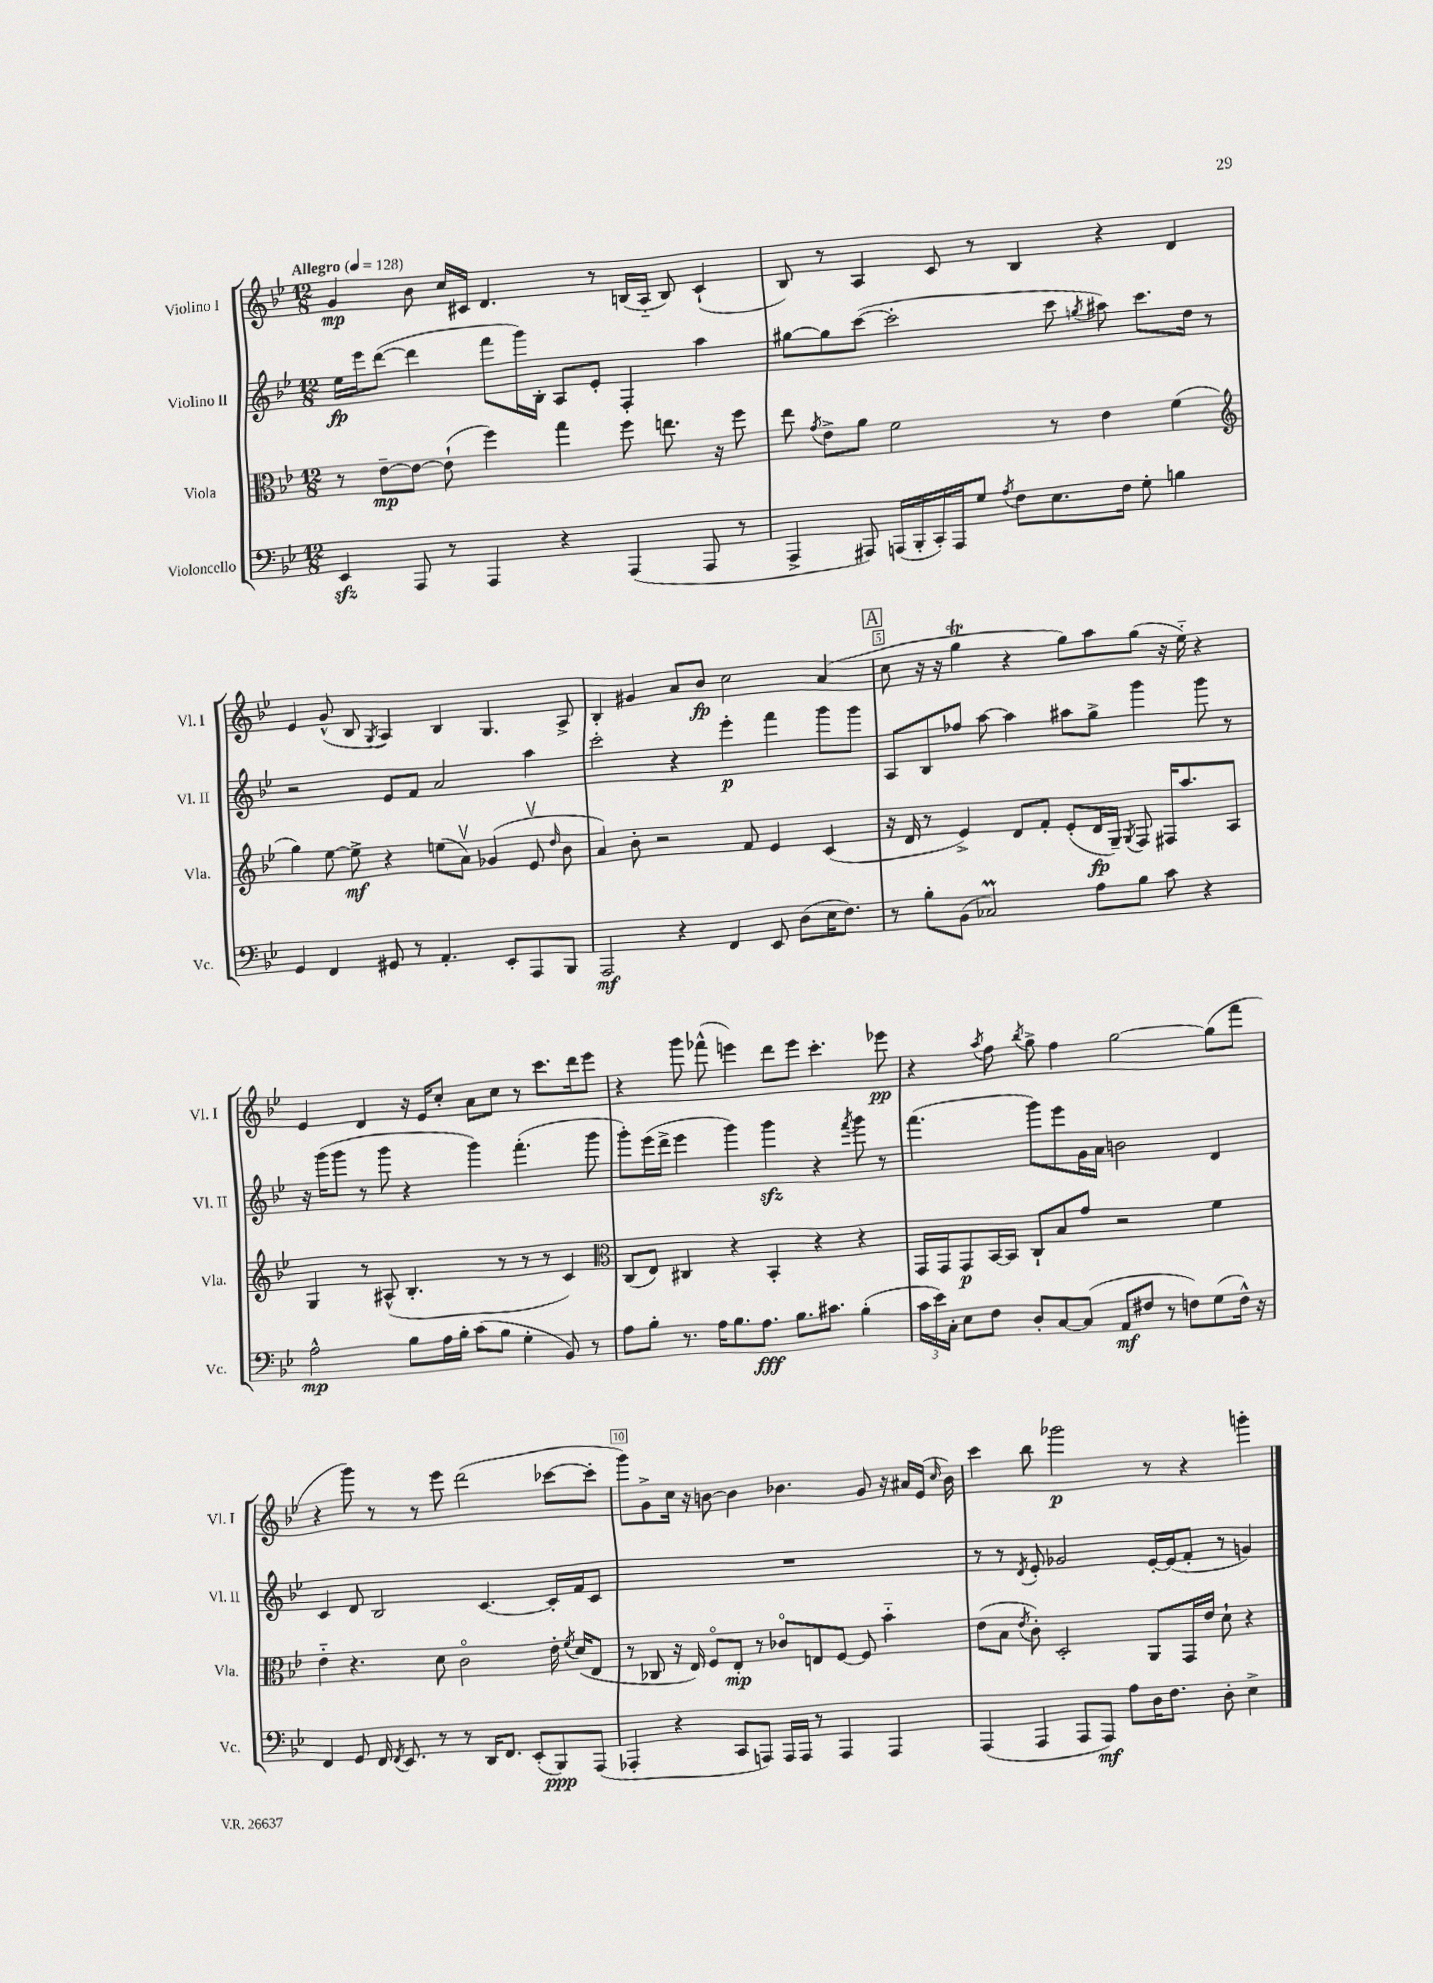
<<
\new StaffGroup <<
\new Staff = "s0" \with { instrumentName = "Violino I" shortInstrumentName = "Vl. I" } {
    \clef treble \key bes \major \numericTimeSignature \time 12/8 \tempo "Allegro" 4 = 128
    \autoBeamOff g'4\mp bes'8 c''16[ cis'16] d'4. r8 b16[( a16]-_ b8) cis'4-!( |
    bes8) r8 a4 c'8 r8 bes4 r4 d'4 |
    ees'4 g'8-^( bes8 \acciaccatura { g8 } a4) bes4 g4. a8-> |
    bes4-. gis'4 a'8[ bes'8]\fp c''2 a'4( |
    \mark \markup { \box "A" } c''8 r16 r16 g''4\trill r4 g''8[) a''8 g''8]( r16 ees''16-_) r4 |
    ees'4 d'4 r16 ees'16[ c''8]-. a'8[ c''8] r8 c'''8.[ d'''16 ees'''8] |
    r4 g'''8 fes'''8-^( e'''4) d'''8[ e'''8] c'''4.-. ees'''8\pp |
    r4 \acciaccatura { a''8 } f''8 \acciaccatura { bes''8 } g''8-> f''4 g''2~ g''8[( f'''8] |
    r4 g'''8) r8 r8 ees'''8 d'''2( ces'''8[~ ces'''8]-. |
    g'''8[) g'8-> c''16] r16 b'8~ b'4 bes'4. g'8 r16 ais'16[ ees'16]( \grace { c''16 } bes'16) |
    c'''4 bes''8 ges'''2\p r8 r4 g'''4-. \bar "|." |
}
\new Staff = "s1" \with { instrumentName = "Violino II" shortInstrumentName = "Vl. II" } {
    \clef treble \key bes \major \numericTimeSignature \time 12/8
    \autoBeamOff ees''16[\fp ees'''16 d'''8]~( d'''4 f'''8[ g'''16) bes16]-. a8[ ees'8]-. f4-. a''4 |
    gis''8[~ gis''8 c'''8]~( c'''2-. c'''8 \acciaccatura { g''8 } ais''8) c'''8.[ d''16] r8 |
    r2 ees'8[ f'8] a'2 a''4 |
    c'''2-. r4 ees'''4-.\p f'''4 g'''8[ g'''8] |
    \mark \markup { \box "A" } a8[ bes8 fes''8] a''8~ a''4 ais''8[ g''8]-> g'''4 g'''8 r8 |
    r16 g'''16[( g'''8] r8 g'''8 r4 g'''4) f'''4.-.( g'''8 |
    g'''8[-.) ees'''16( d'''16]-> ees'''4 g'''4) g'''4\sfz r4 \acciaccatura { f'''8 } g'''8 r8 |
    f'''4.( g'''8[) ees'''8 g'16 a'16] b'2 d'4 |
    c'4 d'8 bes2 c'4.~ c'16[-. f'16 c'8] |
    R1. |
    r8 r8 \acciaccatura { d'8 } ees'8-. ges'2 ees'16[~-. ees'16( f'8]-. r8 g'4) \bar "|." |
}
\new Staff = "s2" \with { instrumentName = "Viola" shortInstrumentName = "Vla." } {
    \clef alto \key bes \major \numericTimeSignature \time 12/8
    \autoBeamOff r8 ees'8[~--\mp ees'8]~ ees'8-!( f''4) g''4 f''8 e''8. r16 f''8 |
    ees''8 \acciaccatura { g'8 } ees'8[-> a'8] f'2 r8 ees'4 f'4( |
    \clef treble g''4) ees''8~ ees''8->\mf r4 e''8[( a'8]\upbow) ges'4( ees'8\upbow \grace { d''16 } bes'8 |
    a'4) bes'8-. r2 f'8 ees'4 c'4( |
    \mark \markup { \box "A" } r16 d'16 r8 ees'4->) d'8[ f'8]-. ees'8[-.( d'16\fp g16]--) \acciaccatura { g8 } f8 fis16[ a''8. a8] |
    g4 r8 ais8-^( bes4.-. r8 r8 r8 c'4) |
    \clef alto c8[( ees8]) cis4 r4 bes,4-. r4 r4 |
    g,16[ g,16 g,8\p bes,16~ bes,16] c8[-! bes8 g'8] r2 f'4 |
    ees'4-_ r4. d'8 c'2\flageolet ees'16-. \acciaccatura { f'8 } d'16[( ees8] |
    r8 ces8 r16 ees16) f8[\flageolet ees8]-.\mp r8 ces'8[\flageolet e8 f8]~ f8 bes'4-_ |
    ees'8[( bes8] \acciaccatura { ees'8 } c'8-.) d2-. a,8[ g,16 ees'16] d'8-! r4 \bar "|." |
}
\new Staff = "s3" \with { instrumentName = "Violoncello" shortInstrumentName = "Vc." } {
    \clef bass \key bes \major \numericTimeSignature \time 12/8
    \autoBeamOff ees,4\sfz a,,8 r8 a,,4 r4 a,,4( a,,8 r8 |
    a,,4-> ais,,8) a,,16[( bes,,16-. c,16-.) a,,16 g8] \acciaccatura { a8 } f8[ ees8. f16] g8-. b4 |
    g,4 f,4 gis,8 r8 a,4.-. ees,8[-. a,,8 bes,,8] |
    a,,2\mf r4 f,4 ees,8 d8[( ees16 f8.]) |
    \mark \markup { \box "A" } r8 bes8[-. bes,8]( ces2\prall) a8[ bes8] c'8 r4 |
    a2-^\mp bes8[ a16 bes16]-. c'8[( bes8] g4-. bes,8) r8 |
    a8[ bes8]-. r8. a16[ bes8. a8.]\fff bes8.[ cis'8.] bes4-.( |
    \tuplet 3/2 { c'16[ ees'16) c16]-. } ees8[ f8] d8[-. c8~ c8]( a,8[\mf fis8] r8 f8[) g8( f16]-^) r16 |
    f,4 g,8 f,16 \acciaccatura { f,8 } ees,8. r8 r8 d,16[ f,8.] ees,8[-.( bes,,8\ppp) a,,8]( |
    aes,,4-. r4 c,8[ a,,8]) a,,16[ a,,16] r8 a,,4 a,,4 |
    a,,4( a,,4 a,,8[ a,,8]\mf) a8[ d16 f8.] d8-. ees4-> \bar "|." |
}
>>
>>
\layout { \context { \Score \override BarNumber.break-visibility = ##(#f #t #t) barNumberVisibility = #(every-nth-bar-number-visible 5) \override BarNumber.stencil = #(make-stencil-boxer 0.1 0.3 ly:text-interface::print) } }
